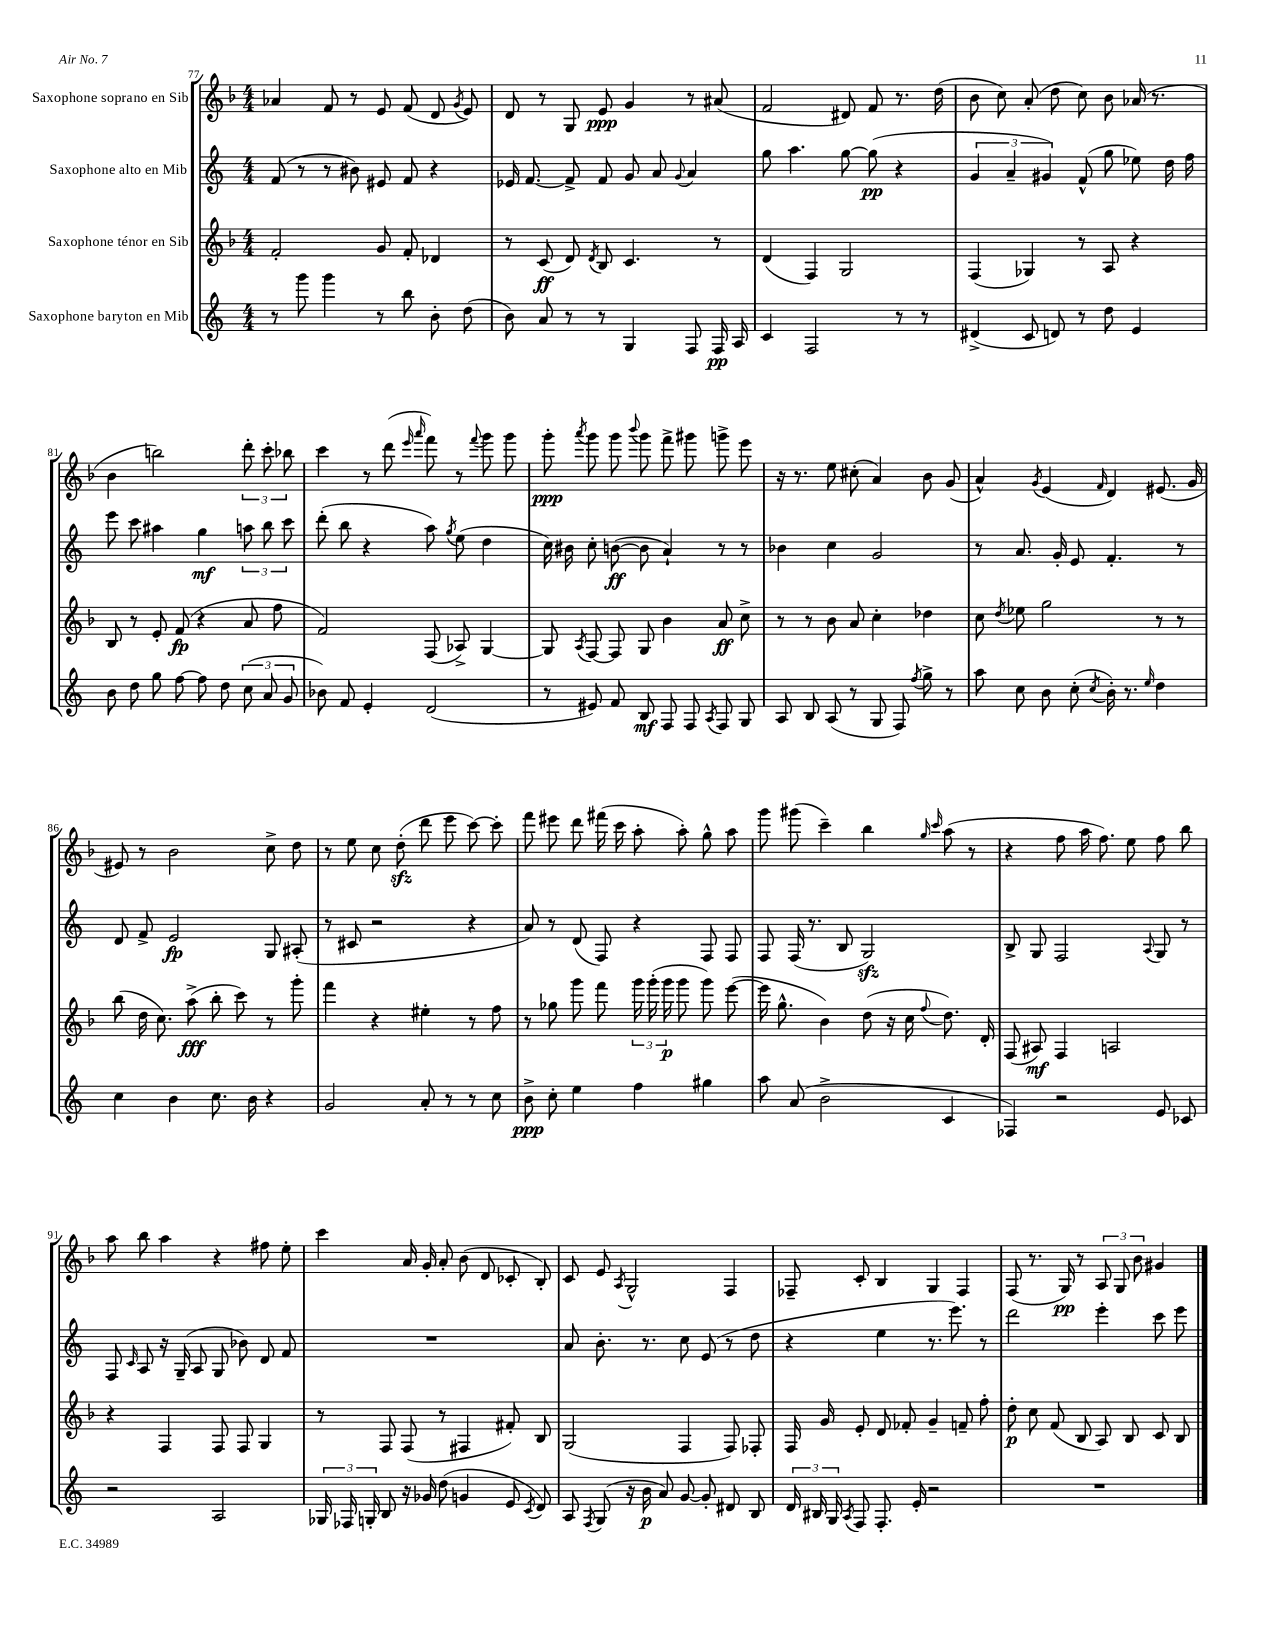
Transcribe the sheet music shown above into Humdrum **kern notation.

**kern	**kern	**kern	**kern
*staff4	*staff3	*staff2	*staff1
*clefG2	*clefG2	*clefG2	*clefG2
*k[]	*k[b-]	*k[]	*k[b-]
*M4/4	*M4/4	*M4/4	*M4/4
8r	2f'/	(8f/	4a-/
8ggg\	.	8r	.
4ggg\	.	8r	8f/
.	.	8b#\)	8r
8r	8g/	8e#/	8e/
8bb\	8f'/	8f/	(8f/
8b'\	4d-/	4r	8d/
.	.	.	8qg/
(8dd\	.	.	8e/)
=	=	=	=
8b\)	8r	16e-/	8d/
.	.	[8.f/	.
8a/	(8c/	.	8r
8r	8d/)	8f^/]	8G/
.	8qd/	.	.
8r	8B-/	8f/	8e/
4G/	4.c/	8g/	4g/
.	.	8a/	.
.	.	8qqg/	.
8F/	.	4a/	8r
16F/	8r	.	(8a#/
16A/	.	.	.
=	=	=	=
4c/	(4d/	8gg\	2f/
.	.	4.aa\	.
2F/	4F/)	.	.
.	2G/	[8gg\	8d#/)
.	.	(8gg\]	8f/
8r	.	4r	8.r
8r	.	.	.
.	.	.	(16dd\
=	=	=	=
(4d#^/	(4F/	6g/	8b-\
.	.	.	8cc\)
.	.	6a~/	.
8c/	4G-/)	.	(8a'/
.	.	6g#/)	.
8d/)	.	.	8dd\
8r	8r	(8f^^/	8cc\)
8dd\	8A/	8gg\	8b-\
4e/	4r	8ee-\)	(16a-/
.	.	.	8.r
.	.	16dd\	.
.	.	16ff\	.
=	=	=	=
8b\	8B-/	8eee\	4b-\
8dd\	8r	8ccc\	.
8gg\	8e'/	4aa#\	2bb\)
[8ff\	(8f/	.	.
8ff\]	4r	4gg\	.
8dd\	.	.	.
(12cc\	8a/	12aa\	12ddd'\
12a/	.	12bb\	12ccc'\
.	8ff\	.	.
12g/	.	12ccc\	12bb-\
=	=	=	=
8b-\)	2f/)	(8ddd'\	4ccc\
8f/	.	8bb\	.
4e'/	.	4r	8r
.	.	.	(8ddd\
.	.	.	16qqeee/
.	.	.	16qqaaa/
(2d/	(8F/	8aa\)	8fff\)
.	.	8qgg/	.
.	8A-^/)	(8ee\	8r
.	.	.	8qqfff/
.	[4G/	4dd\	8ggg\
.	.	.	8ggg\
=	=	=	=
8r	8G/]	16cc\)	8ggg'\
.	.	16b#\	.
.	8qA/	.	8qaaa/
8e#/)	[8F/	8cc'\	8ggg\
8f/	8F/]	([8b\	8ggg\
.	.	.	8qqbbb-/
8B/	8G/	8b\]	8ggg\
8F/	4b-\	4a`/)	8fff^\
8F/	.	.	8ggg#\
8qA/	.	.	.
8F/	8a/	8r	8ggg^\
8G/	8cc^\	8r	8eee\
=	=	=	=
8A/	8r	4b-\	16r
.	.	.	8.r
8B/	8r	.	.
(8A/	8b-\	4cc\	8ee\
8r	8a/	.	(8cc#'\
8G/	4cc'\	2g/	4a/)
8F/)	.	.	.
8qff/	.	.	.
8gg^\	4dd-\	.	8b-\
8r	.	.	(8g/
=	=	=	=
8aa\	8cc\	8r	4a^^/)
.	8qdd/	.	.
8cc\	8ee-\	8.a/	.
.	.	.	8qg/
8b\	2gg\	.	(4e/
.	.	16g'/	.
(8cc'\	.	8e/	.
8qcc/	.	.	16qqf/
16b'\)	.	4.f'/	4d/)
8.r	.	.	.
16qqee/	.	.	.
4dd\	8r	.	(8.e#/
.	8r	8r	.
.	.	.	16g/
=	=	=	=
4cc\	(8bb-\	8d/	8e#/)
.	16dd\	8f^/	8r
.	8.cc\)	.	.
4b\	.	2e/	2b-\
.	(8aa^\	.	.
8.cc\	8bb-'\	.	.
.	8ccc\)	.	.
16b\	.	.	.
4r	8r	8G/	8cc^\
.	8ggg'\	(8A#'/	8dd\
=	=	=	=
2g/	4fff\	8r	8r
.	.	8c#/	8ee\
.	4r	2r	8cc\
.	.	.	(8dd'\
8a'/	4ee#'\	.	8ddd\
8r	.	.	8eee\
8r	8r	4r	[8ccc\)
8cc\	8ff\	.	8ccc'\]
=	=	=	=
8b^\	8r	8a/)	8fff\
8cc'\	8gg-\	8r	8eee#\
4ee\	8ggg\	(8d/	8ddd\
.	8fff\	8F/)	(16fff#\
.	.	.	16ccc\
4ff\	24ggg\	4r	8aa'\
.	(24ggg'\	.	.
.	24ggg\	.	.
.	8ggg\	.	8aa'\)
4gg#\	8ggg\)	8F/	8gg^^\
.	([8eee\	8F/	8aa\
=	=	=	=
8aa\	16eee\]	8F/	8ggg\
.	8.gg^^\	.	.
(8a/	.	(16F/	(8ggg#\
.	.	8.r	.
2b^\	4b-\)	.	4ccc~\)
.	.	8B/	.
.	(8dd\	2G/)	4bb-\
.	16r	.	.
.	16cc\	.	.
.	.	.	16qqgg/
.	8qqff/	.	16qqccc/
4c/	8.dd\)	.	(8aa\
.	.	.	8r
.	16d'/	.	.
=	=	=	=
4F-/)	(8F/	8B^/	4r
.	8A#/)	8G/	.
2r	4F/	2F/	8ff\
.	.	.	16aa\
.	.	.	8.ff\)
.	2A/	.	.
.	.	.	8ee\
.	.	8qqA/	.
8e/	.	8G/	8ff\
8c-/	.	8r	8bb-\
=	=	=	=
2r	4r	8F/	8aa\
.	.	16qqc/	.
.	.	8A/	8bb-\
.	4F/	16r	4aa\
.	.	(16G~/	.
.	.	8A/	.
2A/	8F/	8G/	4r
.	8F/	8b-\)	.
.	4G/	8d/	8ff#\
.	.	8f/	8ee'\
=	=	=	=
24G-/	8r	1r	4ccc\
24F-/	.	.	.
24G'/	.	.	.
8B/	8F/	.	.
16r	(8F/	.	16a/
16g-/	.	.	16g'/
(8dd\	8r	.	8a'/
4g/	4F#/	.	(8b-\
.	.	.	8d/
8e/	8f#'/)	.	8c-'/
8qc/	.	.	.
8d/)	8B-/	.	8B-'/)
=	=	=	=
8A/	(2G/	8a/	8c/
8qF/	.	.	.
(8G/	.	8.b'\	8e/
.	.	.	8qA/
16r	.	.	2G^^/
16b\	.	8.r	.
8a/)	.	.	.
[8g/	4F/	8cc\	.
8g'/]	.	(8e/	.
8d#/	8F/)	8r	4F/
8B/	8F-'/	8dd\	.
=	=	=	=
24d/	16F/	4r	8F-~/
24B#/	.	.	.
.	16g/	.	.
24G/	.	.	.
8qA/	.	.	.
8F/	8e'/	.	8c'/
8.F'/	8d/	4ee\	4B-/
.	8f-'/	.	.
16e'/	.	.	.
2r	4g~/	8.r	4G/
.	.	8.eee\)	.
.	8f~/	.	4F-/
.	8ff'\	8r	.
=	=	=	=
1r	8dd'\	2ddd\	(8F/
.	8cc\	.	8.r
.	(8f/	.	.
.	.	.	16G/)
.	8B-/	.	8r
.	8A/)	4eee'\	12A/
.	.	.	12G/
.	8B-/	.	.
.	.	.	12b-\
.	8c/	8ccc\	4g#/
.	8B-/	8eee\	.
==	==	==	==
*-	*-	*-	*-
